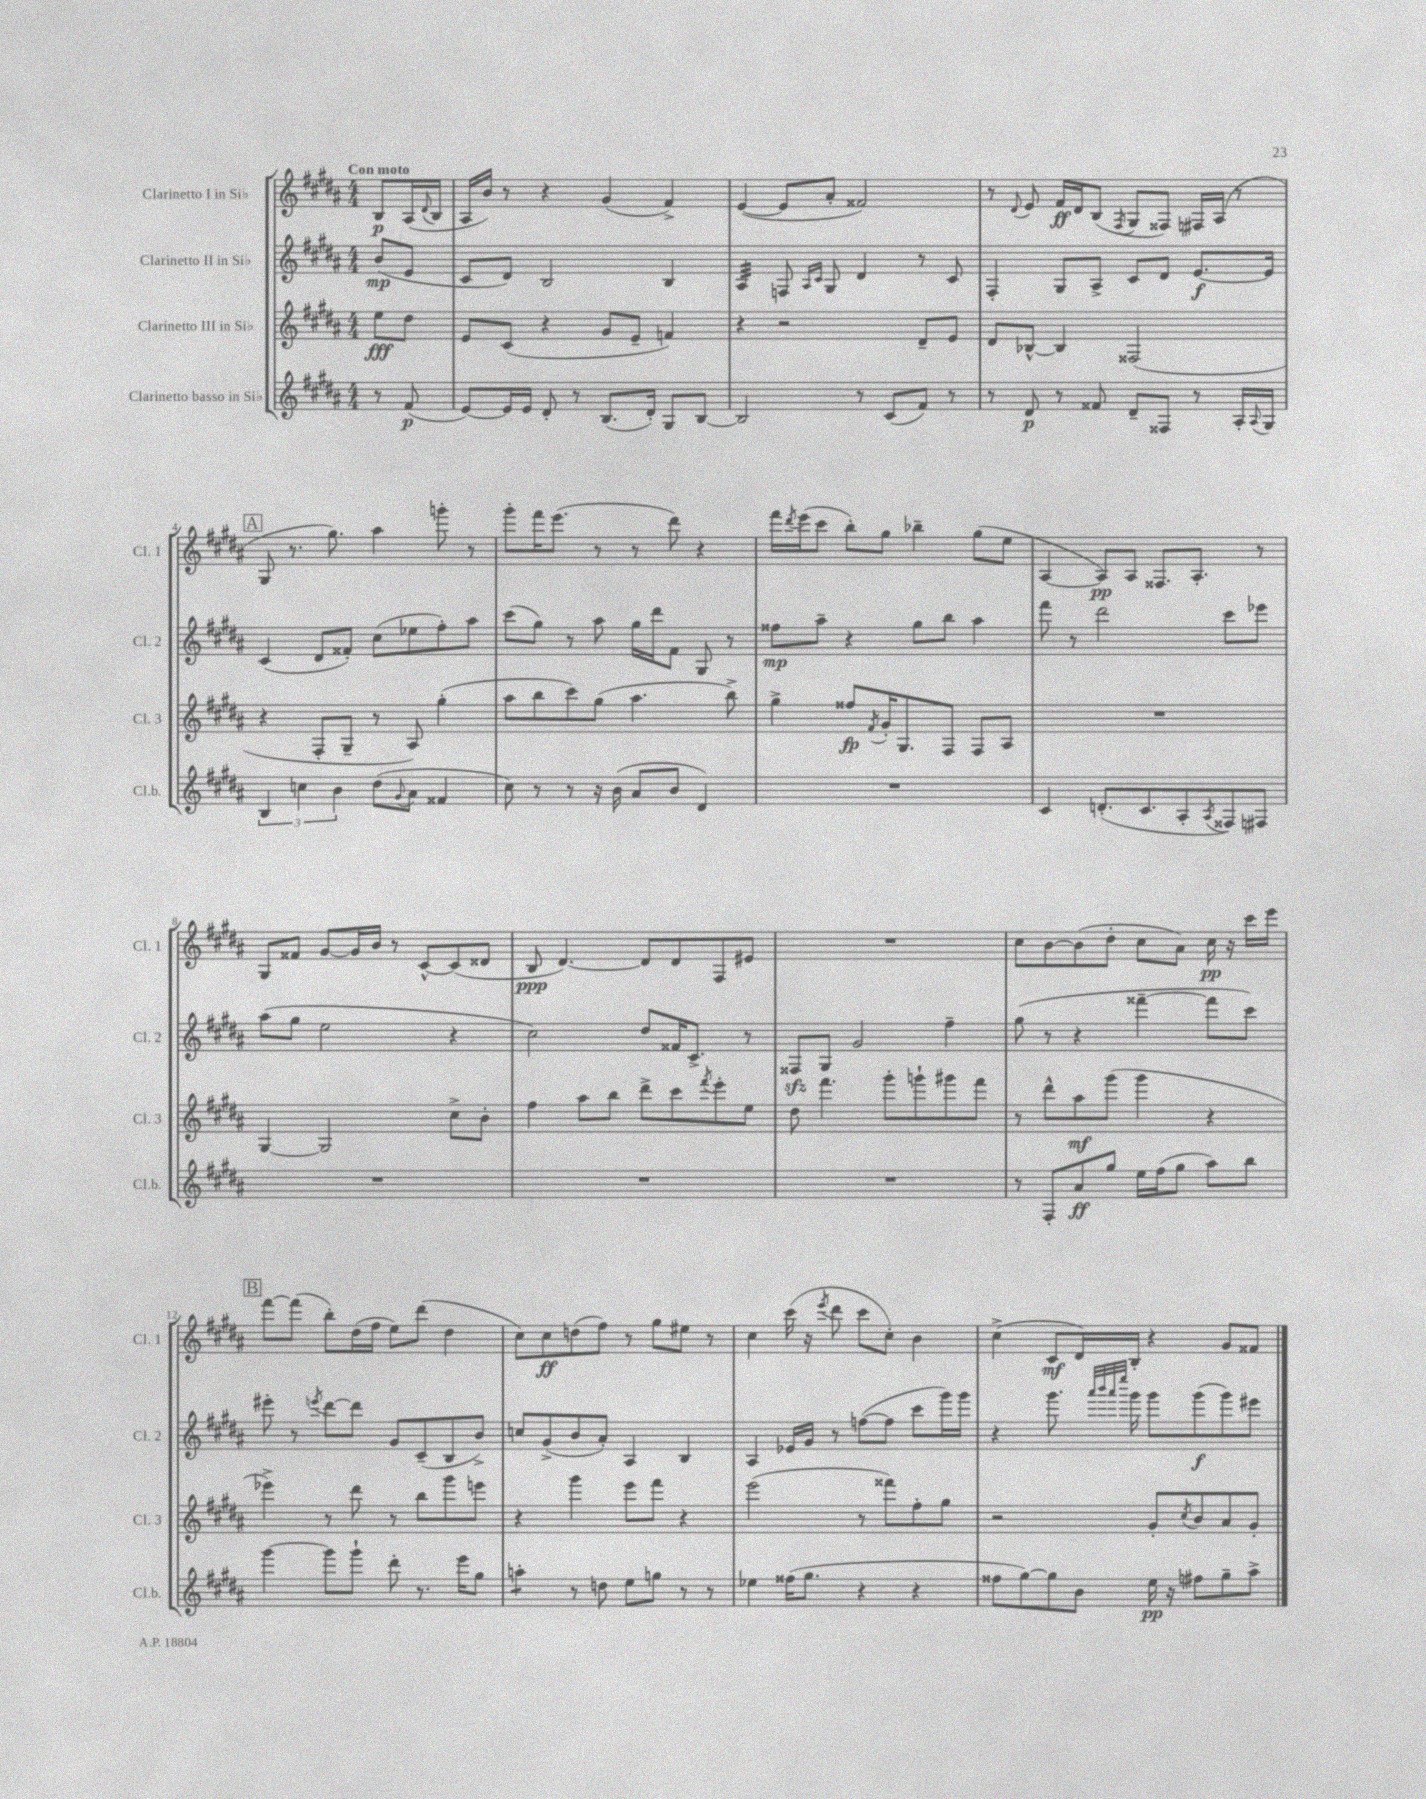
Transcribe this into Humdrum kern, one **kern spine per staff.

**kern	**kern	**kern	**kern
*staff4	*staff3	*staff2	*staff1
*clefG2	*clefG2	*clefG2	*clefG2
*k[f#c#g#d#a#]	*k[f#c#g#d#a#]	*k[f#c#g#d#a#]	*k[f#c#g#d#a#]
*M4/4	*M4/4	*M4/4	*M4/4
8r	8ee	(8b	8B
(8f#	8dd#	8e	(16A#
.	.	.	8qqd#
.	.	.	16B
=	=	=	=
[8e)	8e	8c#	16A#
.	.	.	16b)
16e]	(8c#	8d#)	8r
16e	.	.	.
8d#'	4r	2B	4r
8r	.	.	.
(8.B	8g#	.	(4g#
.	8e~	.	.
16d#')	.	.	.
8G#	4f)	4B	4f#^)
[8B	.	.	.
=	=	=	=
2B]	4r	4A#	([4e
.	2r	8F	8e]
.	.	16qqA#	.
.	.	16qqc#	.
.	.	8G#	8a#'
8r	.	4d#	2f##)
(8c#	.	.	.
8f#)	8d#~	8r	.
8r	8e	8c#	.
=	=	=	=
8r	8d#	4F#'	8r
.	.	.	8qqd#
8d#	[8B-^^	.	8e
8r	4B-]	8G#	16f#
.	.	.	16d#
8f##	.	8A#^	(8B
.	.	.	8qF#
8d#~	(2F##	8c#	8G#
8F##	.	8d#	8F##)
8r	.	[8.e	16F#
.	.	.	(16A#
16A#'	.	.	8r
8qqA#	.	.	.
16G#	.	16e]	.
=	=	=	=
6B	4r	(4c#	8G#
.	.	.	8.r
6cc	.	.	.
.	8F#'	8d#	.
.	.	.	8.gg#)
6b	.	.	.
.	8G#~	8f##')	.
(8dd#	8r	(8cc#	4aa#
8qqg#	.	.	.
8a#	8A#)	8ee-	.
4f##	(4gg#'	8ff#')	8ggg'
.	.	8aa#	8r
=	=	=	=
8cc#)	8aa#	(8ccc#	8ggg#'
8r	8bb	8gg#)	16fff#
.	.	.	(8.eee
8r	8ccc#)	8r	.
16r	(8gg#	8aa#	8r
(16b	.	.	.
8a#	4.aa#	16gg#	8r
.	.	16ddd#	.
8b	.	8f#	8ddd#)
4d#)	.	8G#	4r
.	8bb^)	8r	.
=	=	=	=
1r	4gg#^	8ff##	16fff#
.	.	.	8qddd#
.	.	.	(16eee
.	.	8aa#~	8ccc#
.	8ff##	4r	8bb')
.	8qf#	.	.
.	16g#'	.	8gg#
.	8.G#	.	.
.	.	8gg#	4bb-~
.	8F#	8bb	.
.	8F#	4aa#	(8gg#
.	8A#	.	8ee
=	=	=	=
4c#	1r	8fff#	[4A#
.	.	8r	.
(8.d'	.	2ddd#	8A#])
.	.	.	8A#
8.c#	.	.	.
.	.	.	8.F##
8A#'	.	.	.
.	.	.	8.A#'
8qA#	.	.	.
8F##)	.	8ccc#	.
8F#	.	8eee-	8r
=	=	=	=
1r	[4G#	(8aa#	8G#
.	.	8gg#	8f##
.	2G#]	2ee	[8g#
.	.	.	16g#]
.	.	.	16b
.	.	.	8r
.	.	.	[8c#^^
.	8cc#^	4r	(8c#]
.	8b'	.	8d##
=	=	=	=
1r	4ff#	2cc#)	8B
.	.	.	[4.d#)
.	8aa#	.	.
.	8bb	.	.
.	8ddd#^	8dd#	8d#]
.	8ccc#	16f##	8d#
.	.	8.c#^	.
.	8qfff#	.	.
.	8eee'	.	8F#
.	8ee	8r	8e#
=	=	=	=
1r	8dd#	8F##	1r
.	4.fff#	8G#	.
.	.	2g#	.
.	8ggg#'	.	.
.	8ggg`	.	.
.	8ggg#	4ff#~	.
.	8fff#	.	.
=	=	=	=
8r	8r	(8gg#	8cc#
8F#'	8ddd#^^	8r	[8b
8a#	8aa#	4r	(8b]
8gg#	(8ggg#	.	8dd#'
16ee	4ggg#	[4fff##~	8cc#
(16ff#	.	.	.
8gg#	.	.	8a#)
8aa#)	4r	8fff##]	16cc#
.	.	.	16r
8bb	.	8ccc#)	16ccc#
.	.	.	16eee
=	=	=	=
[4ggg#	4eee-^)	8eee#'	[8fff#
.	.	8r	(8fff#]
.	.	8qeee	.
8ggg#]	8r	[8ddd#	8bb')
8ggg#`	8ddd#	8ddd#]	(16dd#
.	.	.	16ff#
8ddd#'	8r	8g#	8ee)
8.r	8bb	(8c#~	(8ddd#
.	8ggg#	8B	4dd#
16eee	.	.	.
8gg#	8eee	8b^)	.
=	=	=	=
4aa'	4r	8cc	8cc#)
.	.	(8g#^	8cc#
8r	4ggg#	8b	(8dd
8dd	.	8a#')	8ff#)
8ee	8eee	4A#	8r
8gg	8fff#	.	8gg#
8r	4r	4B	8ee#
8r	.	.	8r
=	=	=	=
4ee-	(2eee	4A#	4cc#
(16ff##	.	16e-	(16ccc#
8.gg#	.	16g#	16r
.	.	.	8qeee
.	.	8r	8ddd#
4r	8r	([8ff	8ccc#
.	8fff##)	8ff]	8cc#')
4r	8ff#'	8ccc#	4b
.	8gg#	16ggg#)	.
.	.	16ggg#	.
=	=	=	=
8ff##	2r	4r	(4cc#^
[8gg#)	.	.	.
8gg#]	.	8.ggg#	8c#
8b	.	.	16d#)
.	.	32qqaaa#	.
.	.	32qqbbb	.
.	.	32qqaaa#	.
.	.	32qqeeee	.
.	.	16ggg#	16B'
16ee	8g#'	8ggg#	4r
16r	.	.	.
.	8qcc#	.	.
8ff#	8b	(8ggg#	.
8gg#~	8a#	8ggg#)	8g#
8aa#^	8g#'	8eee#	8f##
==	==	==	==
*-	*-	*-	*-
